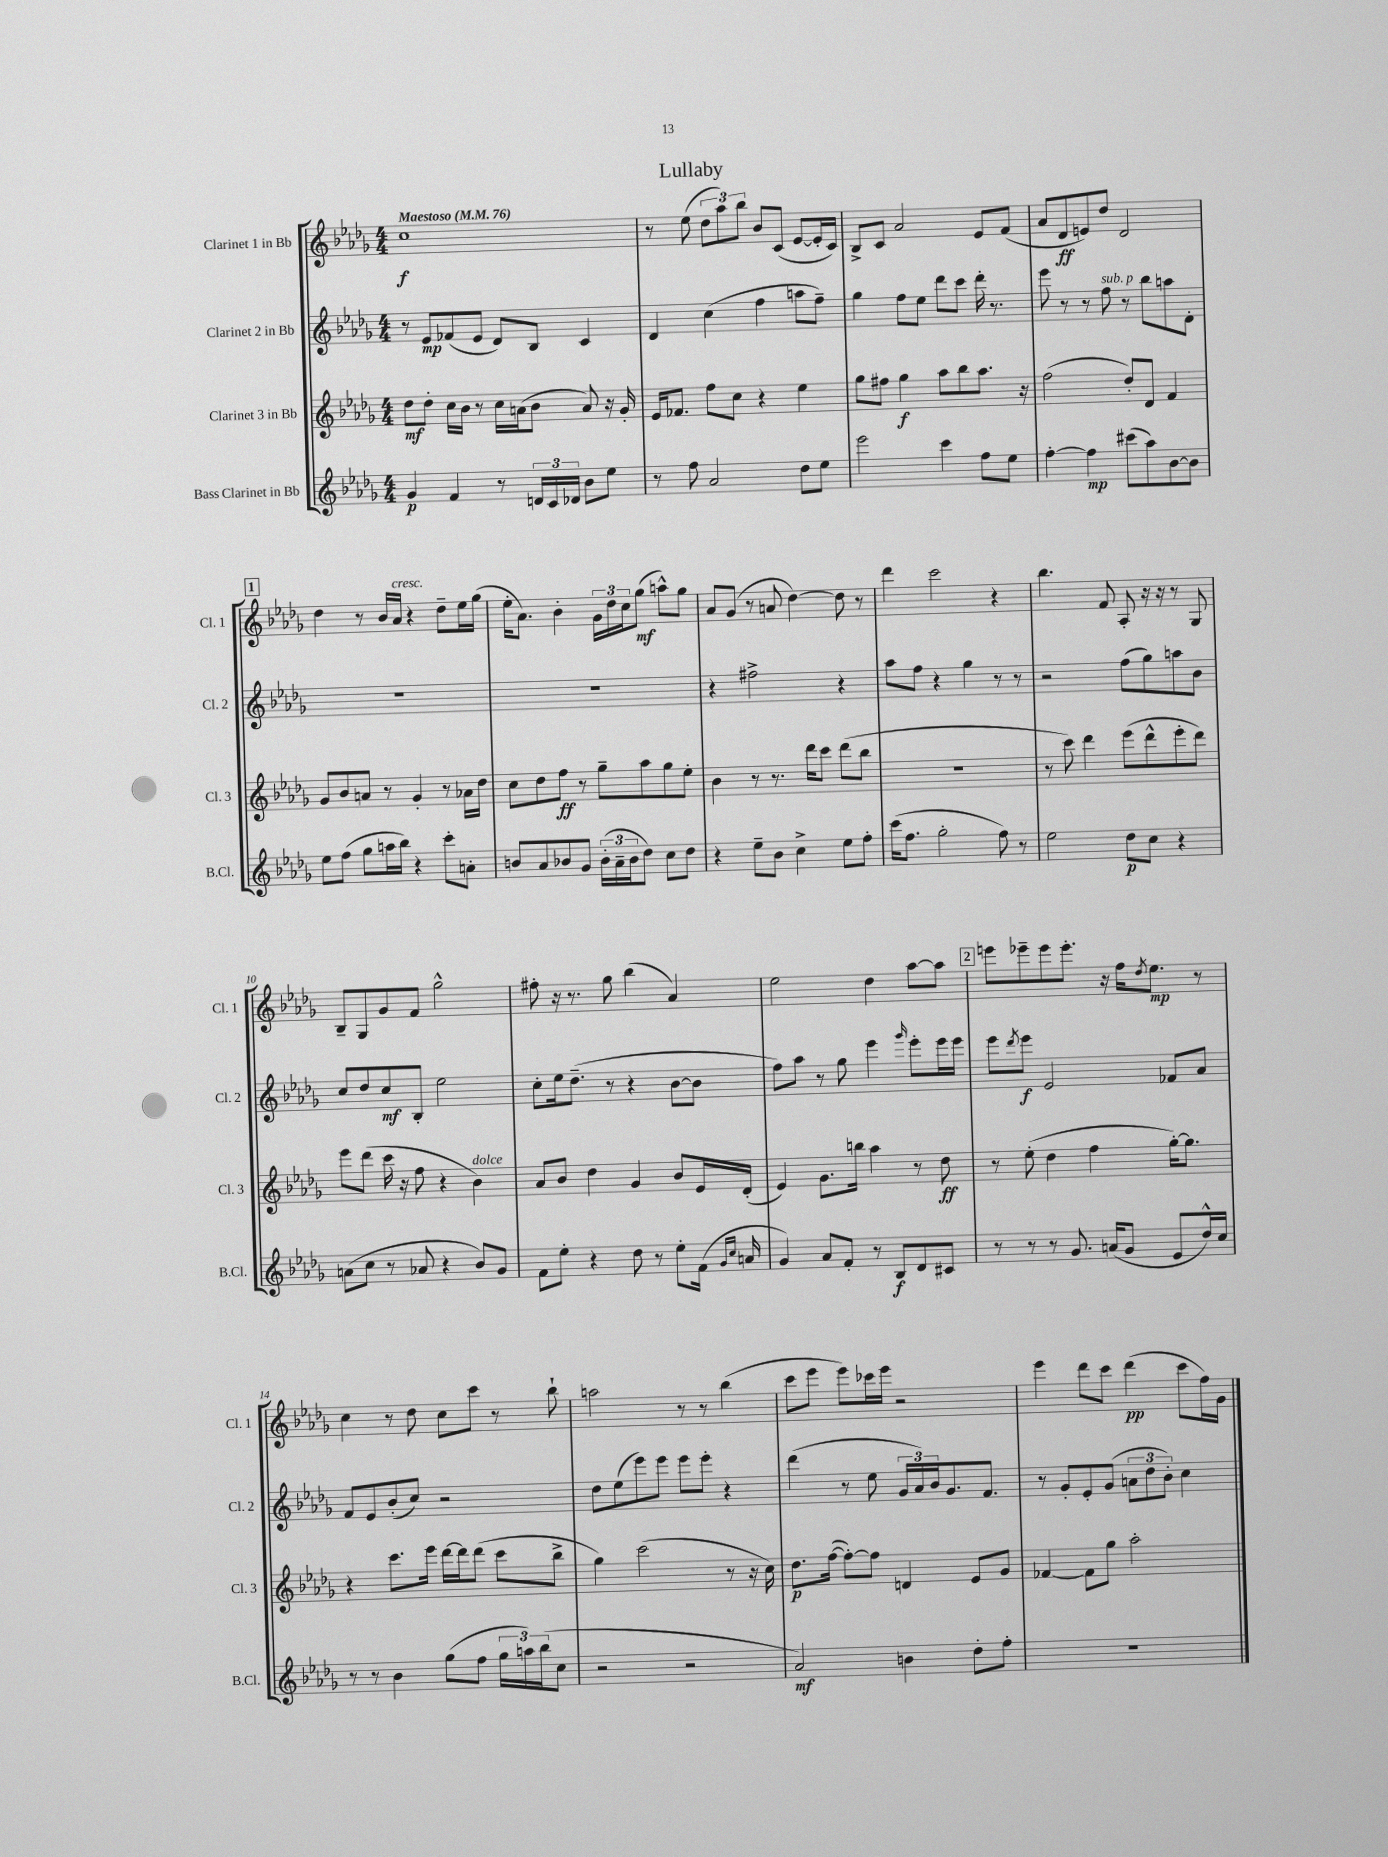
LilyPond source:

\header { title = "Lullaby" }
<<
\new StaffGroup <<
\new Staff = "s0" \with { instrumentName = "Clarinet 1 in Bb" shortInstrumentName = "Cl. 1" } {
    \clef treble \key des \major \numericTimeSignature \time 4/4 \tempo "Maestoso" 4 = 76
    c''1\f |
    r8 ees''8( \tuplet 3/2 { des''8 aes''8) bes''8 } bes'8 c'8( ees'8~ ees'16-. c'16) |
    bes8-> c'8 aes'2 ees'8 f'8( |
    aes'8 des'8\ff e'8) des''8 des'2 |
    \mark \markup { \box "1" } des''4 r8 bes'16 aes'16^\markup { \italic "cresc." } r4 des''8-- ees''16 ges''16( |
    ees''16-. aes'8.) bes'4-. \tuplet 3/2 { ges'16 des''16 c''16 } ges''8\mf( a''8-^) ges''8 |
    aes'8 ges'8( r8 a'8 des''4~) des''8 r8 |
    des'''4 c'''2 r4 |
    bes''4. f'8 aes8-. r16 r16 r8 ges8 |
    bes8-- ges8 ges'8 f'8 ges''2-^ |
    fis''8-. r16 r8. ges''8 bes''4( aes'4) |
    ees''2 des''4 aes''8~ aes''8 |
    \mark \markup { \box "2" } e'''8 ees'''8-- ees'''8 ees'''8.-. r16 f''16 \acciaccatura { des''8 } ees''8.\mp r8 |
    c''4 r8 des''8 c''8 c'''8 r8 bes''8-! |
    a''2 r8 r8 bes''4( |
    c'''8 ees'''8 ees'''8) ces'''16 ees'''16 r2 |
    ees'''4 des'''8 c'''8 des'''4\pp( c'''8 f''16) ges'16 \bar "|." |
}
\new Staff = "s1" \with { instrumentName = "Clarinet 2 in Bb" shortInstrumentName = "Cl. 2" } {
    \clef treble \key des \major \numericTimeSignature \time 4/4
    r8 ees'8\mp fes'8( ees'8 des'8) bes8 c'4 |
    des'4 c''4( f''4 a''8 f''8--) |
    ges''4 f''8 ees''8 des'''8 c'''8 des'''16-. r8. |
    ees'''8 r8 r8 f''8^\markup { \italic "sub. p" } r8 bes''8 a''8 des'8-. |
    \mark \markup { \box "1" } R1 |
    R1 |
    r4 fis''2-> r4 |
    aes''8 f''8 r4 ges''4 r8 r8 |
    r2 f''8( ges''8) a''8 bes'8 |
    c''8 des''8 c''8\mf bes8-. ees''2 |
    c''8-. ees''16 des''8.--( r8 r4 bes'8~ bes'8 |
    f''8) aes''8 r8 ges''8 ees'''4 \grace { ges'''16 } ees'''8-. ees'''16 ees'''16 |
    \mark \markup { \box "2" } ees'''8 \acciaccatura { des'''8 } ees'''8\f ees'2 fes'8 aes'8 |
    f'8 ees'8 bes'8-.( c''8) r2 |
    des''8 ees''8( ees'''8) ees'''8 ees'''8 ees'''8-. r4 |
    des'''4( r8 ees''8 \tuplet 3/2 { ges'16 aes'16) bes'16 } ges'8. f'8. |
    r8 ges'8-. ees'8-. ges'8( \tuplet 3/2 { a'8 des''8 bes'8-.) } c''4 \bar "|." |
}
\new Staff = "s2" \with { instrumentName = "Clarinet 3 in Bb" shortInstrumentName = "Cl. 3" } {
    \clef treble \key des \major \numericTimeSignature \time 4/4
    des''8\mf des''8-. c''16 bes'16 r8 c''16 a'16( bes'8 a'8) r16 ges'16-. |
    ees'16 fes'8. f''8 c''8 r4 ees''4 |
    ges''8 fis''8 ges''4\f aes''8 bes''8 aes''8. r16 |
    f''2( des''8-.) des'8 f'4 |
    \mark \markup { \box "1" } ges'8 bes'8 a'8 r8 ges'4-. r8 aes'16 des''16 |
    c''8 des''8 f''8\ff r8 ges''8-- aes''8 ges''8 ees''8-. |
    bes'4 r8 r8. des'''16 c'''8 des'''8( bes''8 |
    R1 |
    r8 c'''8) des'''4 ees'''8( des'''8-^ ees'''8-. des'''8) |
    ees'''8 des'''8( c'''16 r16 f''8 r4 bes'4^\markup { \italic "dolce" }) |
    aes'8 bes'8 des''4 ges'4 bes'8 ees'16 des'16-.( |
    ees'4) ges'8. b''16 aes''4 r8 des''8\ff |
    \mark \markup { \box "2" } r8 ees''8-.( des''4 f''4 ges''16~-.) ges''8. |
    r4 c'''8. ees'''16 des'''16~ des'''16 des'''8( c'''8 bes''8-> |
    ges''4) c'''2( r8 r16 c''16) |
    des''8.\p f''16~( f''8~-.) f''8 d'4 ees'8 ges'8 |
    fes'4~ fes'8 ges''8 aes''2-. \bar "|." |
}
\new Staff = "s3" \with { instrumentName = "Bass Clarinet in Bb" shortInstrumentName = "B.Cl." } {
    \clef treble \key des \major \numericTimeSignature \time 4/4
    ges'4\p f'4 r8 \tuplet 3/2 { d'16 c'16 des'16 } bes'8 ees''8 |
    r8 f''8 aes'2 des''8 ees''8 |
    ees'''2 c'''4 f''8 ees''8 |
    f''4~-. f''4\mp cis'''8( aes''8) bes'8~ bes'8 |
    \mark \markup { \box "1" } ees''8 f''8( ges''8 a''16 bes''16) r4 c'''8-. a'8-. |
    b'8 aes'8 bes'8 ges'8 \tuplet 3/2 { bes'16-.( aes'16-- bes'16 } des''8) c''8 des''8 |
    r4 ees''8-- bes'8 c''4-> ees''8 f''8-. |
    c'''16( f''8. ges''2-. f''8) r8 |
    ees''2 des''8\p c''8 r4 |
    a'8( c''8 r8 aes'8 r4 bes'8) ges'8 |
    f'8 ees''8-. r4 des''8 r8 ees''8-. f'16( \grace { ges'16 c''16 } a'16 |
    ges'4) aes'8 f'8-. r8 bes8\f des'8 cis'8 |
    \mark \markup { \box "2" } r8 r8 r8 ges'8. a'16( ges'8 ees'8 des''16-^) c''16 |
    r8 r8 bes'4 ges''8( f''8 \tuplet 3/2 { ges''16 a''16) bes''16( } c''8 |
    r2 r2 |
    aes'2\mf) b'4 des''8-. f''8-. |
    R1 \bar "|." |
}
>>
>>
